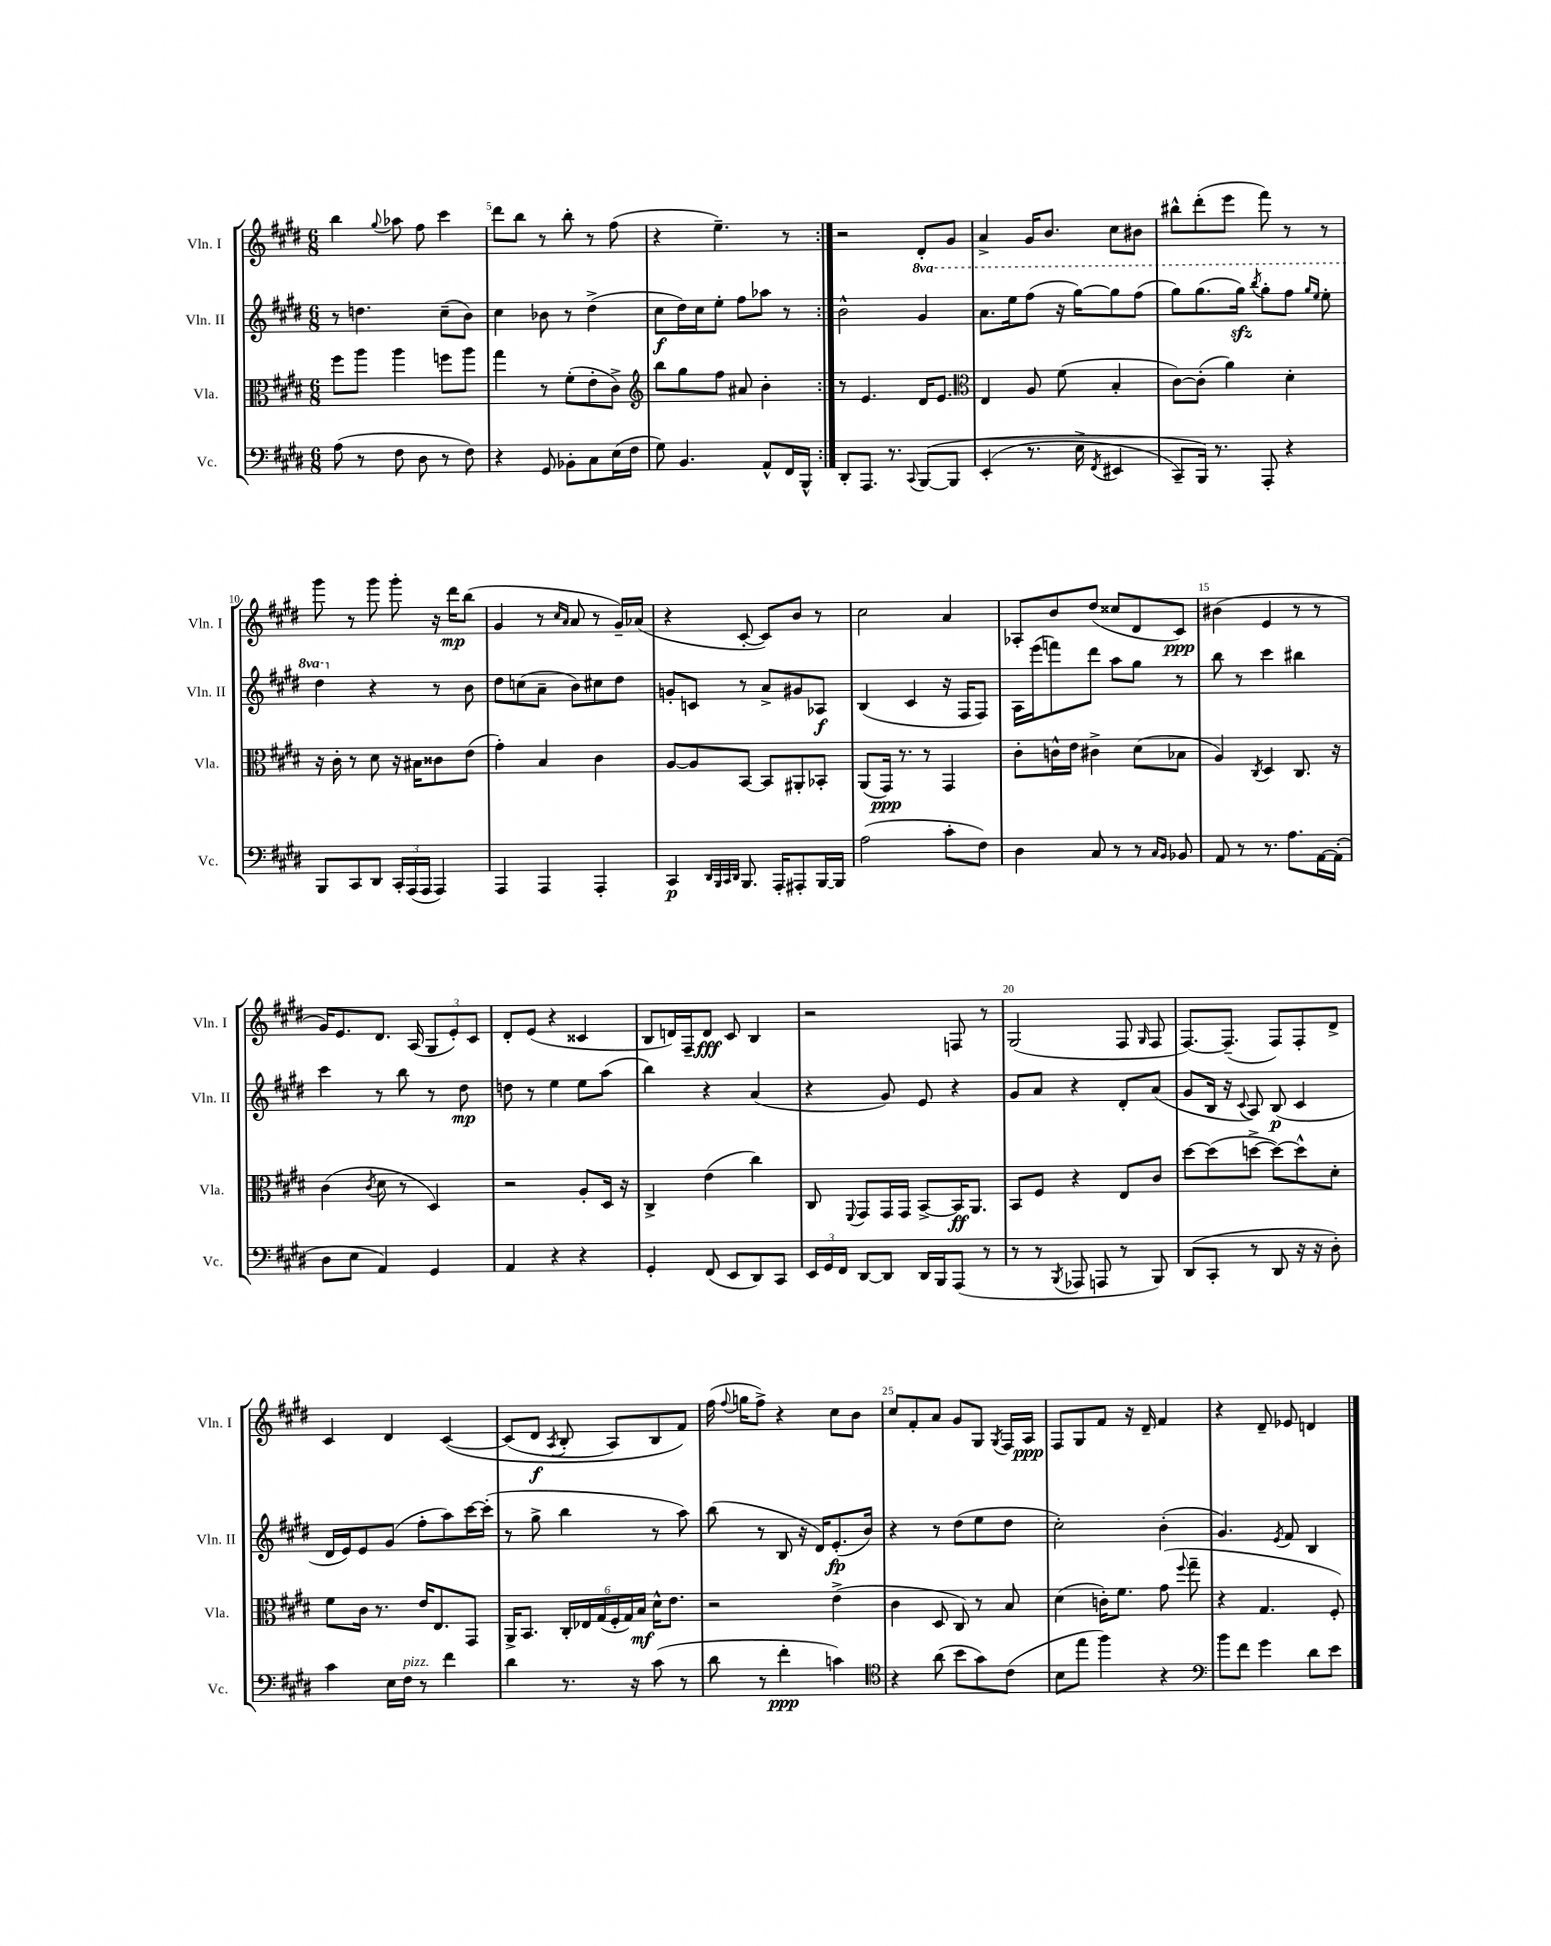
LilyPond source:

<<
\new StaffGroup <<
\new Staff = "s0" \with { instrumentName = "Vln. I" shortInstrumentName = "Vln. I" } {
    \clef treble \key e \major \numericTimeSignature \time 6/8
    \autoBeamOff \repeat volta 2 { b''4 \appoggiatura { gis''8 } aes''8 fis''8 cis'''4 |
    dis'''8[ b''8] r8 b''8-. r8 fis''8( |
    r4 e''4.--) r8 | }
    r2 dis'8[-. gis'8] |
    a'4-> gis'16[ b'8.] cis''8[ bis'8] |
    bis''8[-^ dis'''8-.( e'''8] fis'''8) r8 r8 |
    gis'''8 r8 gis'''8 gis'''8-. r16 dis'''16[\mp b''8]( |
    gis'4 r8 \grace { cis''16[ a'16] } a'8 r8 gis'16[--) aes'16]( |
    r4 cis'8~-. cis'8[) b'8] r8 |
    cis''2 a'4 |
    aes8[-. b'8 dis''8]( cisis''8[ dis'8 cis'8]\ppp) |
    bis'4( e'4 r8 r8 |
    gis'16[) e'8. dis'8.] a16( \tuplet 3/2 { gis8[ e'8-.) cis'8] } |
    dis'8[-. e'8]( r4 cisis'4 |
    b8[ d'16) fis16-- d'8]\fff cis'8 b4 |
    r2 f8 r8 |
    gis2( fis8 \grace { gis16 } fis8 |
    fis8.[~) fis8.]--( fis8[) fis8-. dis'8]-> |
    cis'4 dis'4 cis'4~\( |
    cis'8[( dis'8]\f \acciaccatura { a8 } b8-. a8[) b8 fis'8]\) |
    fis''16( \appoggiatura { fis''8 } g''16[ fis''8]->) r4 cis''8[ b'8] |
    cis''8[ fis'8-. a'8] gis'8[ gis8] \acciaccatura { gis8 } fis16[ a16]\ppp |
    fis8[ gis8 fis'8] r16 dis'16-- fis'4 |
    r4 dis'8-- ees'8 d'4 \bar "|." |
}
\new Staff = "s1" \with { instrumentName = "Vln. II" shortInstrumentName = "Vln. II" } {
    \clef treble \key e \major \numericTimeSignature \time 6/8 \set Staff.ottavationMarkups = #ottavation-simple-ordinals
    \autoBeamOff \repeat volta 2 { r8 d''4. cis''8[--( b'8]) |
    cis''4 bes'8 r8 dis''4->( |
    cis''8[\f dis''16) cis''16 e''8]-. fis''8[ aes''8] r8 | }
    b'2-^ \ottava #1 gis''4 |
    a''8.[ e'''16 fis'''8]( r16 gis'''16[~) gis'''8 fis'''8]( |
    gis'''8[) gis'''8.( gis'''16]\sfz) \acciaccatura { b'''8 } gis'''8[-. fis'''8] \grace { gis'''16[ e'''16] } e'''8-. |
    dis'''4 \ottava #0 r4 r8 b'8 |
    dis''8[ c''8( a'8]-- b'8[) cis''8 dis''8] |
    g'8[-. c'8] r8 a'8[-> gis'8 aes8]\f |
    b4( cis'4 r16 fis16[ fis8]) |
    a16[ e'''16( f'''8) dis'''8] a''8[ gis''8] r8 |
    b''8 r8 cis'''4 bis''4 |
    cis'''4 r8 b''8 r8 dis''8\mp |
    d''8 r8 e''4 e''8[ a''8]( |
    b''4) r4 a'4( |
    r4 gis'8) e'8 r4 |
    gis'8[ a'8] r4 dis'8[-. a'8]( |
    gis'8[ b16] r16 \appoggiatura { cis'8 } a8) b8\p( cis'4 |
    dis'16[ e'16) e'8 gis'8]( fis''8[-. a''8) cis'''16~ cis'''16]-.( |
    r8 gis''8-> b''4 r8 a''8) |
    b''8( r8 b8 r16 dis'16[) e'8.-.\fp( b'16]) |
    r4 r8 dis''8[( e''8 dis''8] |
    cis''2-.) b'4-.( |
    gis'4.) \acciaccatura { e'8 } fis'8 b4 \bar "|." |
}
\new Staff = "s2" \with { instrumentName = "Vla." shortInstrumentName = "Vla." } {
    \clef alto \key e \major \numericTimeSignature \time 6/8
    \autoBeamOff \repeat volta 2 { fis''8[ a''8] a''4 f''8[ a''8] |
    gis''4 r8 fis'8[-.( e'8-. cis'8]->) |
    \clef treble b''8[ gis''8 fis''8] ais'8 b'4-. | }
    r8 e'4. dis'16[ e'8.] |
    \clef alto e4 a8 fis'8( b4-. |
    cis'8[~) cis'8]-.( a'4) dis'4-. |
    r16 cis'16-. r8 dis'8 r16 bis16[ cisis'8 e'8]( |
    gis'4-.) b4 cis'4 |
    a8[~ a8 b,8]~ b,8[ ais,8-. bes,8]-. |
    a,8[( gis,16]\ppp) r8. r8 gis,4 |
    cis'8[-. c'16-^ e'16] cis'4-> dis'8[( bes8] |
    a4) \acciaccatura { cis8 } dis4 cis8. r16 |
    cis'4( \acciaccatura { cis'8 } dis'8 r8 dis4) |
    r2 a8[-. dis16] r16 |
    cis4-> e'4( cis''4) |
    cis8 \appoggiatura { fis,8 } gis,8[ gis,16 gis,16] b,8[~-> b,16\ff a,8.] |
    b,8[ fis8] r4 e8[ cis'8] |
    dis''8[~ dis''8( d''8]~-> d''8[~) d''8-^ dis'8]-. |
    fis'8[ cis'16] r8. e'16[ e8. gis,8] |
    a,16[-> b,8.] \tuplet 6/4 { cis16[-. ees16 gis16( fis16-. gis16) b16]\mf } dis'16[-^ e'8.] |
    r2 e'4->( |
    cis'4 dis8 cis8) r8 b8 |
    dis'4( c'16[-.) fis'8.] gis'8( \appoggiatura { fis''8 } gis''8-- |
    r4 gis4. fis8-.) \bar "|." |
}
\new Staff = "s3" \with { instrumentName = "Vc." shortInstrumentName = "Vc." } {
    \clef bass \key e \major \numericTimeSignature \time 6/8
    \autoBeamOff \repeat volta 2 { a8( r8 fis8 dis8 r8 fis8) |
    r4 gis,8 bes,8[-. cis8 e16( fis16] |
    gis8) b,4. a,8[-^ fis,16 b,,16]-^ | }
    dis,8[-. a,,8.] r8. \appoggiatura { cis,8 } b,,8[~\( b,,8] |
    e,4-.( r8. e16-> \acciaccatura { fis,8 } eis,4 |
    cis,8[--) b,,16]\) r8. a,,8-. r4 |
    b,,8[ cis,8 dis,8] \tuplet 3/2 { cis,16[-. a,,16( a,,16] } a,,4) |
    a,,4 a,,4 a,,4-. |
    cis,4\p \grace { dis,32[ b,,32 cis,32 dis,32] } b,,8. a,,16[-. ais,,8-. b,,16~ b,,16] |
    a2( cis'8[-. fis8]) |
    dis4 cis8 r8 r8 \grace { cis16[ b,16] } bes,8 |
    a,8 r8 r8. a8.[ a,16~ a,16]-.( |
    dis8[ e8] a,4) gis,4 |
    a,4 r4 r4 |
    gis,4-. fis,8( e,8[ dis,8) cis,8] |
    \tuplet 3/2 { e,16[ gis,16 fis,16] } dis,8[~ dis,8] dis,16[ b,,16 a,,8]( r8 |
    r8 r8 \acciaccatura { b,,8 } aes,,8 a,,8 r8 b,,8) |
    dis,8[( cis,8]-. r8 dis,8 r16 r16 dis8-.) |
    cis'4 e16[ fis16]^\markup { \italic "pizz." } r8 fis'4 |
    dis'4 r8. r16 cis'8( r8 |
    dis'8 r8 fis'4-.\ppp c'4) |
    \clef tenor r4 a'8( b'8[ gis'8) cis'8]( |
    b8[ e''8] fis''4) r4 |
    \clef bass b'8[ fis'8] gis'4 dis'8[ e'8] \bar "|." |
}
>>
>>
\layout { \context { \Score currentBarNumber = #4 \override BarNumber.break-visibility = ##(#f #t #t) barNumberVisibility = #(every-nth-bar-number-visible 5) } }
